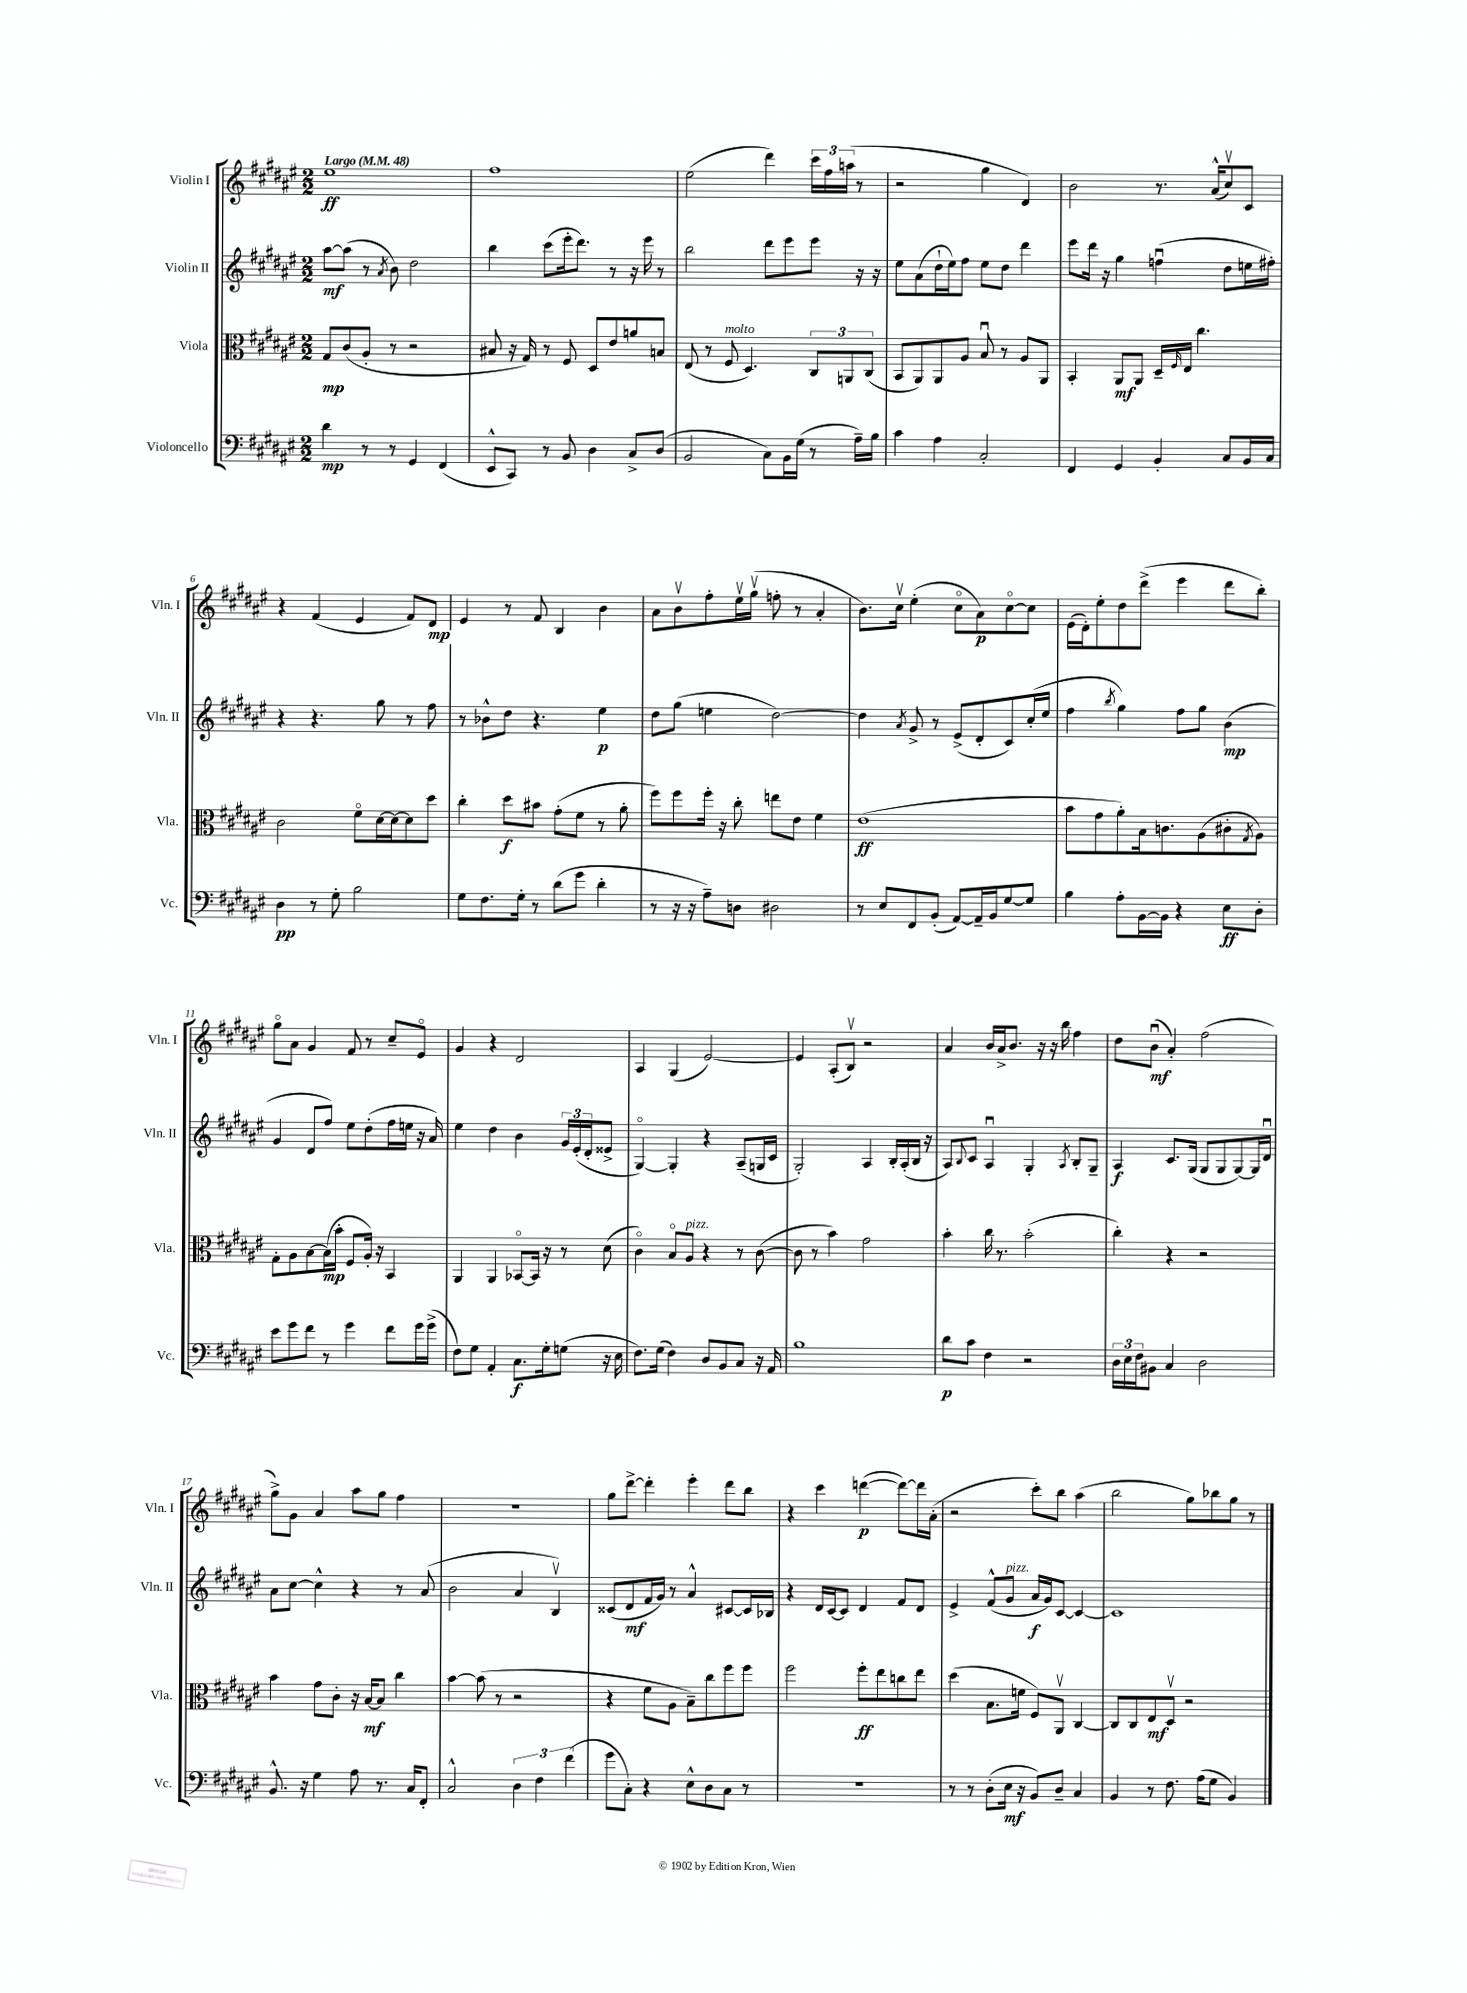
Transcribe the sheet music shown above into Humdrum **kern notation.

**kern	**kern	**kern	**kern
*staff4	*staff3	*staff2	*staff1
*clefF4	*clefC3	*clefG2	*clefG2
*k[f#c#g#d#a#e#]	*k[f#c#g#d#a#e#]	*k[f#c#g#d#a#e#]	*k[f#c#g#d#a#e#]
*M2/2	*M2/2	*M2/2	*M2/2
*MM48	*MM48	*MM48	*MM48
4d#	8G#	[8aa#	1ee#
.	(8c#	(8aa#]	.
8r	8A#'	8r	.
.	.	8qa#	.
8r	8r	8b)	.
4GG#	2r	2dd#	.
(4FF#	.	.	.
=	=	=	=
8EE#^^	8B#	4bb	1ff#
8CC#)	16r	.	.
.	16G#)	.	.
8r	8r	(8ccc#	.
8BB	8F#	16eee#'	.
.	.	8.ddd#)	.
4D#	8D#	.	.
.	8e#	8r	.
8C#^	8a	16r	.
.	.	16eee#	.
(8D#	8B	8r	.
=	=	=	=
2BB	(8E#	2bb	(2ee#
.	8r	.	.
.	8F#	.	.
.	4.D#)	.	.
8C#)	.	8ddd#	4ddd#)
16BB	.	8eee#	.
(16G#	.	.	.
8r	12C#	8eee#	24ccc#
.	.	.	24ff#
.	12AA	.	(24aa
16A#~)	.	16r	8r
.	(12C#	.	.
16B	.	16r	.
=	=	=	=
4c#	8BB	8ee#	2r
.	8AA#)	(8a#	.
4A#	8AA#	16dd#`	.
.	.	16ee#)	.
.	8A#	8ff#	.
2C#'	8Bu	8ee#	4gg#
.	8r	8dd#	.
.	8A#	4ddd#	4d#)
.	8AA#	.	.
=	=	=	=
4FF#	4BB'	8eee#	2b
.	.	16ddd#	.
.	.	16r	.
4GG#	8AA#	4gg#	.
.	8AA#	.	.
4BB'	16D#~	(4ffu	8.r
.	16qqF#	.	.
.	16E#	.	.
.	4.cc#	.	.
.	.	.	(16a#^^
8C#	.	8dd#	8cc#v)
16BB	.	16ee	8c#
16C#	.	16ff#')	.
=	=	=	=
4D#	2c#	4r	4r
8r	.	4.r	(4f#
8G#'	.	.	.
2B	8f#o	.	4e#
.	[16d#	8gg#	.
.	16d#_	.	.
.	8d#]	8r	8f#)
.	8dd#	8ff#	8d#
=	=	=	=
8G#	4cc#'	8r	4e#
8.F#	.	8b-^^	.
.	8dd#	8dd#	8r
16G#'	.	.	.
8r	8b#	4.r	8f#
(8d#	(8g#'	.	4B
8g#	8f#	.	.
4d#'	8r	4ee#	4b
.	8a#'	.	.
=	=	=	=
8r	8ff#)	8dd#	8a#
16r	8ff#	(8gg#	8bv
16r	.	.	.
8A#~)	16ff#'	4ee	8ff#'
.	16r	.	.
8D	8cc#'	.	16ee#v
.	.	.	(16gg#v
2D#	8ee	[2dd#)	8ff'
.	8e#	.	8r
.	4f#	.	4a#'
=	=	=	=
8r	(1e#	4dd#]	8.b)
8E#	.	.	.
.	.	.	16cc#v
.	.	8qa#	.
8FF#	.	8g#^	(4ee#'
(8BB'	.	8r	.
[8AA#)	.	(8e#^	8cc#o
16AA#~]	.	8d#'	8a#)
16BB	.	.	.
[8G#	.	8c#)	[8cc#o
8G#]	.	(16cc#'	8cc#]
.	.	16ee#	.
=	=	=	=
4B	8b	4ff#	(16e#
.	.	.	16d#')
.	8g#	.	8ee#'
.	.	8qbb	.
8A#'	8a#')	4gg#)	8dd#
[16BB	16B	.	(8ddd#^
16BB]	8.c	.	.
4r	.	8ff#	4eee#
.	(8A#	8gg#	.
8E#	8c#'	(4b	8ddd#
.	8qG#	.	.
8D#'	8A#)	.	8bb')
=	=	=	=
8e#	8G#'	4g#	8gg#o
8g#	8A#	.	8a#
8f#	[8B	8d#	4g#
8r	(16B]	8ff#)	.
.	16b'	.	.
4g#	8F#	8ee#	8f#
.	16A#')	(8dd#'	8r
.	16r	.	.
8f#	4BB	16ff#	8cc#~
.	.	16ee	.
16g#	.	16r	8e#o
(16g#^	.	16a#)	.
=	=	=	=
8F#)	4AA#	4ee#	4g#
8G#	.	.	.
4AA#'	4AA#	4dd#	4r
8.C#	[8BB-o	4b	2d#
.	16BB-]	.	.
16G#'	16r	.	.
(8G	8r	24g#	.
.	.	(24e#'	.
.	.	24d#'	.
16r	(8d#	8e##^	.
16E#	.	.	.
=	=	=	=
8.F#)	4c#o)	[4G#o)	4A#
(16G#	.	.	.
4F#)	8Bo	4G#']	(4G#
.	8A#	.	.
8D#	4r	4r	[2e#)
8BB	.	.	.
8C#	8r	(8A#~	.
16r	([8c#	16G	.
16AA#	.	16c#	.
=	=	=	=
1B	8c#]	2G#')	4e#]
.	8r	.	.
.	4b)	.	(8A#'
.	.	.	8Bv)
.	2g#	4A#	2r
.	.	16B'	.
.	.	(16A#'	.
.	.	16B	.
.	.	16r	.
=	=	=	=
8d#	4b'	8A#)	4a#
.	.	8qqB	.
8c#	.	8c#	.
4F#	16cc#	4A#u	16b
.	8.r	.	16a#^
.	.	.	8.b
2r	(2b'	4G#'	.
.	.	.	16r
.	.	.	16r
.	.	.	16bb
.	.	8qA#	.
.	.	8B'	4ff#
.	.	8G#~	.
=	=	=	=
24D#	4cc#')	4A#	8dd#
24E#	.	.	.
24F#	.	.	.
8BB#	.	.	(8bu
4C#	4r	8.c#	4a#')
.	.	(16G#	.
2D#	2r	8G#	(2ff#
.	.	8G#	.
.	.	[8G#)	.
.	.	16G#]	.
.	.	16d#u	.
=	=	=	=
8.BB^^	4b	8a#	8gg#^)
.	.	[8cc#	8g#
16r	.	.	.
4G#	8g#	4cc#^^]	4a#
.	8c#'	.	.
8A#	16r	4r	8aa#
.	[16B	.	.
8.r	8B]	.	8gg#
.	4cc#	8r	4ff#
16C#	.	.	.
8FF#'	.	(8a#	.
=	=	=	=
2C#^^	[4b	2b	1r
.	(8b]	.	.
.	8r	.	.
6D#	2r	4a#	.
6F#	.	.	.
.	.	4Bv)	.
(6f#	.	.	.
=	=	=	=
8g#	4r	(8c##	8gg#
8C#')	.	8d#	[8ddd#^
4r	8f#	16f#	4ddd#']
.	.	16g#)	.
.	8A#	8r	.
8E#^^	8B~)	4a#^^	4eee#'
8D#	8cc#	.	.
8C#	8ff#	[8c#	8ddd#
8r	8ff#	16c#]	8bb
.	.	16B-	.
=	=	=	=
1r	2ff#	4r	4r
.	.	16d#	4ccc#
.	.	[16c#	.
.	.	8c#]	.
.	8ff#'	4d#	([4ddd
.	8ee#	.	.
.	8cc	8f#	8ddd_)
.	8ee#	8d#	16ddd]
.	.	.	(16a#'
=	=	=	=
8r	(4dd#	4e#^	2r
8r	.	.	.
(8D#'	8.B	(8f#^^	.
16E#	.	8g#	.
16r	16f	.	.
8BB)	8F#)	16a#	8ccc#')
.	.	16g#)	.
8D#~	8AA#v	[8c#	8bb
4C#	[4C#	4c#_	(4aa#
=	=	=	=
4BB	8C#]	1c#]	2bb
.	8C#	.	.
8r	8E#	.	.
8.F#	8D#v	.	.
.	2r	.	8gg#)
(16A#	.	.	.
8G#	.	.	8bb-
4BB)	.	.	8gg#
.	.	.	8r
==	==	==	==
*-	*-	*-	*-
